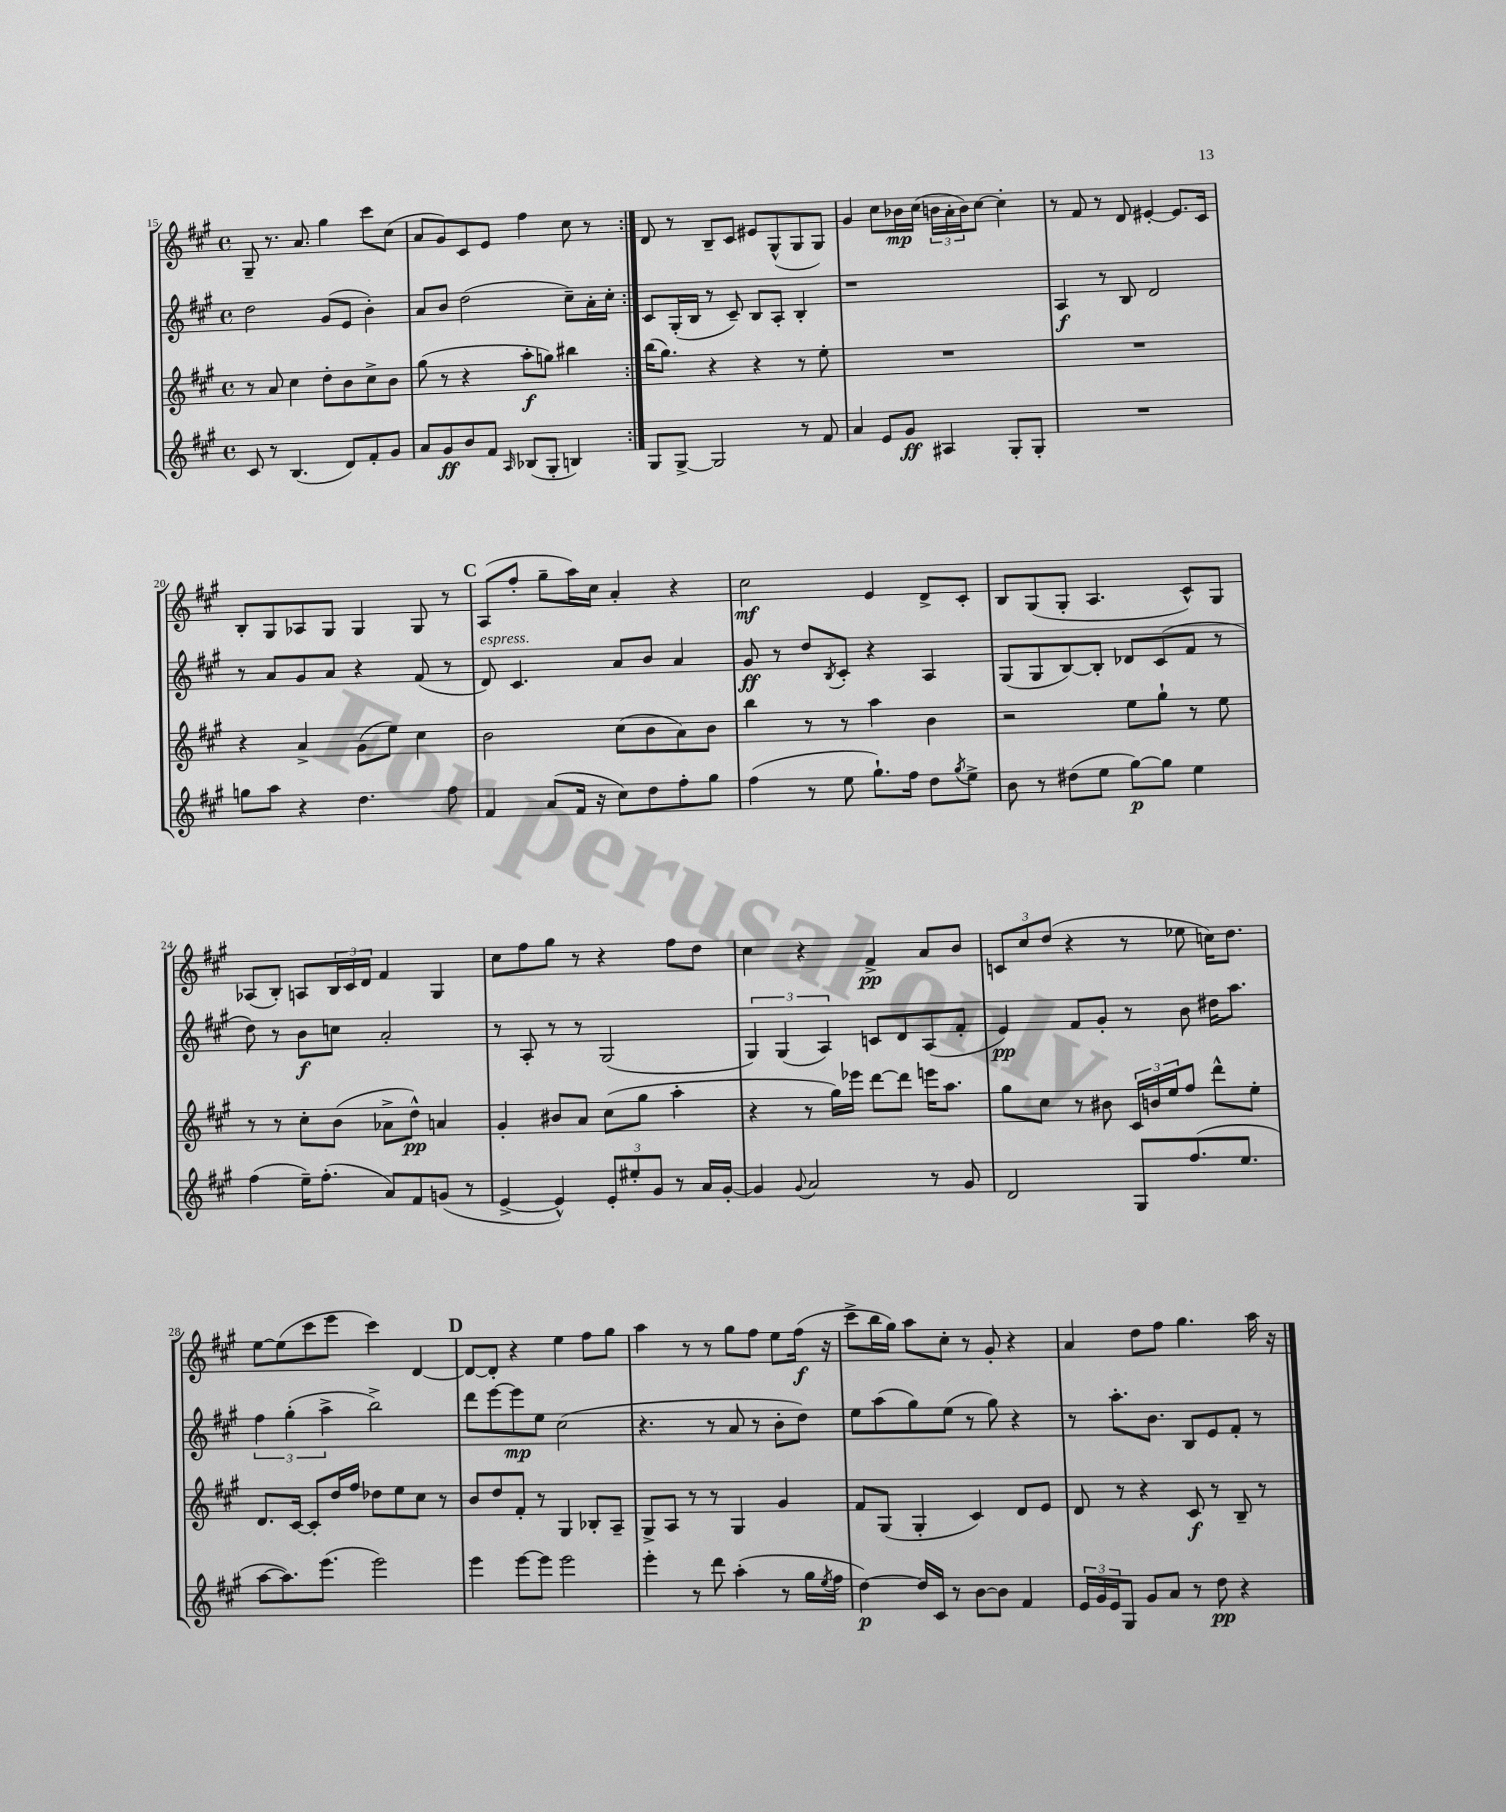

**kern	**dynam	**kern	**dynam	**kern	**dynam	**kern	**dynam
*part4	*part4	*part3	*part3	*part2	*part2	*part1	*part1
*staff4	*staff4	*staff3	*staff3	*staff2	*staff2	*staff1	*staff1
*clefG2	*	*clefG2	*	*clefG2	*	*clefG2	*
*k[f#c#g#]	*	*k[f#c#g#]	*	*k[f#c#g#]	*	*k[f#c#g#]	*
*M4/4	*	*M4/4	*	*M4/4	*	*M4/4	*
*met(c)	*	*met(c)	*	*met(c)	*	*met(c)	*
=15	=15	=15	=15	=15	=15	=15	=15
8c#/	.	8r	.	2dd\	.	8G#~/	.
8r	.	8a/	.	.	.	8.r	.
(4.B/	.	4cc#\	.	.	.	.	.
.	.	.	.	.	.	8.a/	.
.	.	8dd'\L	.	(8g#/L	.	4gg#\	.
8d/L)	.	8b\	.	8e/J	.	.	.
8f#'/	.	8cc#^\	.	4b'\)	.	8ccc#\L	.
8g#/J	.	8b\J	.	.	.	(8cc#\J	.
=16	=16	=16	=16	=16	=16	=16	=16
8a/L	.	(8gg#\	.	8a/L	.	8a/L	.
8g#/	ff	8r	.	8b/J	.	8g#/)	.
8b/	.	4r	.	(2dd\	.	8c#/	.
8f#/J	.	.	.	.	.	8e/J	.
16qqA/	.	.	.	.	.	.	.
(8B-X/L	.	8aa'\L	f	.	.	4ff#\	.
8G#'/J	.	8ggn\J)	.	.	.	.	.
4Bn/)	.	4bb#X\	.	8cc#~\L)	.	8cc#\	.
.	.	.	.	16a'\L	.	8r	.
.	.	.	.	16cc#'\JJ	.	.	.
=17:|!	=17:|!	=17:|!	=17:|!	=17:|!	=17:|!	=17:|!	=17:|!
8G#/L	.	(16bb\KL	.	8c#/L	.	8d/	.
.	.	8.gg#\J)	.	.	.	.	.
[8G#^/J	.	.	.	(16G#'/L	.	8r	.
.	.	.	.	16B/JJ	.	.	.
2G#/]	.	4r	.	8r	.	8B~/L	.
.	.	.	.	8c#~/)	.	8c#/J	.
.	.	4r	.	8B/L	.	8e#X/L	.
.	.	.	.	8A'/J	.	(8G#^^/	.
8r	.	8r	.	4B'/	.	8G#/	.
8f#/	.	8ee'\	.	.	.	8G#/J)	.
=18	=18	=18	=18	=18	=18	=18	=18
4a/	.	1r	.	1r	.	4g#/	.
8e/L	.	.	.	.	.	8cc#\L	.
8g#/J	ff	.	.	.	.	16b-X\L	mp
.	.	.	.	.	.	(16cc#\JJ	.
4A#X/	.	.	.	.	.	24bn\LL	.
.	.	.	.	.	.	24a'\	.
.	.	.	.	.	.	24b\J)	.
.	.	.	.	.	.	[8cc#\J	.
8G#'/L	.	.	.	.	.	4cc#'\]	.
8G#'/J	.	.	.	.	.	.	.
=19	=19	=19	=19	=19	=19	=19	=19
1r	.	1r	.	4A/	f	8r	.
.	.	.	.	.	.	8f#/	.
.	.	.	.	8r	.	8r	.
.	.	.	.	8B/	.	8d/	.
.	.	.	.	2d/	.	[4e#X'/	.
.	.	.	.	.	.	8.e#/L]	.
.	.	.	.	.	.	16c#/Jk	.
!!LO:LB:g=z
=20	=20	=20	=20	=20	=20	=20	=20
8ggn\L	.	4r	.	8r	.	8B'/L	.
8aa\J	.	.	.	8a/L	.	8G#/	.
4r	.	4a^/	.	8g#/	.	8A-X/	.
.	.	.	.	8a/J	.	8G#/J	.
4.dd\	.	(8g#\L	.	4r	.	4G#/	.
.	.	8ee\J)	.	.	.	.	.
.	.	4cc#\	.	(8f#/	.	8G#/	.
8ff#\	.	.	.	8r	.	8r	.
!!LO:REH:place=s1:t=C
=21	=21	=21	=21	=21	=21	=21	=21
!	!	!	!	!LO:TX:a:i:t=espress.	!	!	!
4f#/	.	2b\	.	8d/)	.	(8A/L	.
.	.	.	.	4.c#/	.	8ff#'/J	.
(8a/L	.	.	.	.	.	8gg#~\L	.
16f#/Jk	.	.	.	.	.	16aa\L)	.
16r	.	.	.	.	.	16cc#\JJ	.
8cc#\L)	.	(8cc#\L	.	8a/L	.	4a'/	.
8dd\	.	8b\	.	8b/J	.	.	.
8ff#'\	.	8a\)	.	4a/	.	4r	.
8gg#\J	.	8b\J	.	.	.	.	.
=22	=22	=22	=22	=22	=22	=22	=22
(4ff#\	.	4bb\	.	8g#/	ff	2cc#\	mf
.	.	.	.	8r	.	.	.
8r	.	8r	.	8dd/L	.	.	.
.	.	.	.	8qB/	.	.	.
8ee\	.	8r	.	8c#'/J	.	.	.
8.gg#`\L)	.	4aa\	.	4r	.	4e/	.
16ff#\Jk	.	.	.	.	.	.	.
8dd\L	.	4b\	.	4A/	.	8d^/L	.
8qgg#/	.	.	.	.	.	.	.
8ee^\J	.	.	.	.	.	8c#'/J	.
=23	=23	=23	=23	=23	=23	=23	=23
8b\	.	2r	.	(8G#/L	.	8B/L	.
8r	.	.	.	8G#/	.	(8G#/	.
(8dd#X\L	.	.	.	[8B/)	.	8G#'/J	.
8ee\J	.	.	.	8B'/J]	.	4.A/	.
[8gg#\L)	p	8ee\L	.	8d-X/L	.	.	.
8gg#\J]	.	8gg#`\J	.	(8c#/	.	.	.
4ee\	.	8r	.	8f#/J	.	8c#^^/L)	.
.	.	8ee\	.	8r	.	8G#/J	.
!!LO:LB:g=z
=24	=24	=24	=24	=24	=24	=24	=24
(4ff#\	.	8r	.	8dd\)	.	(8A-X/L	.
.	.	8r	.	8r	.	8B'/J)	.
16ee~\KL)	.	8cc#'\L	.	8b\L	f	8An/L	.
(8.ff#'\J	.	.	.	.	.	.	.
.	.	(8b\J	.	8ccn\J	.	24B/L	.
.	.	.	.	.	.	24c#/	.
.	.	.	.	.	.	24d/JJ	.
8a/L)	.	8a-X^\L	.	2a'/	.	4f#/	.
8f#/	.	8dd^^\J)	pp	.	.	.	.
(8gn/J	.	4an/	.	.	.	4G#/	.
8r	.	.	.	.	.	.	.
=25	=25	=25	=25	=25	=25	=25	=25
[4e^/	.	4g#'/	.	8r	.	8cc#\L	.
.	.	.	.	8A'/	.	8ff#\	.
4e^^/])	.	8b#X/L	.	8r	.	8gg#\J	.
.	.	8a/J	.	8r	.	8r	.
12e'/L	.	(8cc#\L	.	(2G#/	.	4r	.
12ee#X'/	.	.	.	.	.	.	.
.	.	8gg#\J	.	.	.	.	.
12g#/J	.	.	.	.	.	.	.
8r	.	4aa'\	.	.	.	8ff#\L	.
16a/LL	.	.	.	.	.	8dd\J	.
[16g#'/JJ	.	.	.	.	.	.	.
=26	=26	=26	=26	=26	=26	=26	=26
4g#/]	.	4r	.	6G#/)	.	4cc#\	.
.	.	.	.	(6G#/	.	.	.
8qqg#/	.	.	.	.	.	.	.
2a/	.	8r	.	.	.	4r	.
.	.	.	.	6A/)	.	.	.
.	.	16gg#\LL)	.	.	.	.	.
.	.	16eee-X\JJ	.	.	.	.	.
.	.	[8ddd\L	.	8cn/L	.	4f#^/	pp
.	.	8ddd\J]	.	8d/	.	.	.
8r	.	16eeen\KL	.	(8A/	.	8a/L	.
.	.	8.aa\J	.	.	.	.	.
8g#/	.	.	.	8f#'/J	.	8b/J	.
=27	=27	=27	=27	=27	=27	=27	=27
2d/	.	8gg#\L	.	4e/)	pp	12cn/L	.
.	.	.	.	.	.	12cc#/	.
.	.	8cc#\J	.	.	.	.	.
.	.	.	.	.	.	(12dd/J	.
.	.	8r	.	8f#/L	.	4r	.
.	.	8b#X\	.	8g#'/J	.	.	.
8G#/L	.	24c#/LL	.	8r	.	8r	.
.	.	24bn/	.	.	.	.	.
.	.	24ee/J	.	.	.	.	.
(8.ff#/	.	8ff#/J	.	8b\	.	8ee-X\	.
.	.	8ddd^^\L	.	16dd#X\KL	.	16ccn\KL)	.
8.ee/J	.	.	.	8.aa\J	.	8.dd\J	.
.	.	8ee'\J	.	.	.	.	.
!!LO:LB:g=z
=28	=28	=28	=28	=28	=28	=28	=28
[8aa\L	.	8.d/L	.	6ff#\	.	[8ee\L	.
8.aa\])	.	.	.	.	.	(8ee\]	.
.	.	.	.	(6gg#'\	.	.	.
.	.	[16c#/Jk	.	.	.	.	.
.	.	8c#'/L]	.	.	.	8ccc#\	.
(8.eee\J	.	.	.	.	.	.	.
.	.	.	.	6aa^\	.	.	.
.	.	16dd/L	.	.	.	8eee\J	.
.	.	16ff#/JJ	.	.	.	.	.
2eee\)	.	8dd-X\L	.	2bb^\)	.	4ccc#\)	.
.	.	8ee\	.	.	.	.	.
.	.	8cc#\J	.	.	.	[4d/	.
.	.	8r	.	.	.	.	.
!!LO:REH:place=s1:t=D
=29	=29	=29	=29	=29	=29	=29	=29
4eee\	.	8b/L	.	8ddd\L	.	8d/L_	.
.	.	8dd/	.	[8eee\	.	8d'/J]	.
[8eee\L	.	8f#'/J	.	8eee\]	mp	4r	.
8eee\J]	.	8r	.	8ee\J	.	.	.
2eee\	.	4G#/	.	(2cc#\	.	4ee\	.
.	.	8B-X'/L	.	.	.	8ff#\L	.
.	.	8A~/J	.	.	.	8gg#\J	.
=30	=30	=30	=30	=30	=30	=30	=30
4eee'\	.	8G#^/L	.	4.r	.	4aa\	.
.	.	8A/J	.	.	.	.	.
8r	.	8r	.	.	.	8r	.
8ddd\	.	8r	.	8r	.	8r	.
(4aa'\	.	4G#/	.	8a/	.	8gg#\L	.
.	.	.	.	8r	.	8ff#\J	.
8r	.	4g#/	.	8b'\L	.	8ee\L	.
16gg#\LL	.	.	.	8dd\J)	.	(16ff#\Jk	f
8qee/	.	.	.	.	.	.	.
16ff#\JJ	.	.	.	.	.	16r	.
=31	=31	=31	=31	=31	=31	=31	=31
[4dd\)	p	8f#/L	.	8ee\L	.	8ccc#^\L	.
.	.	(8G#/J	.	(8aa\	.	16bb\L	.
.	.	.	.	.	.	16gg#\JJ)	.
16dd/LL]	.	4G#'/	.	8gg#\)	.	8aa\L	.
16c#/JJ	.	.	.	.	.	.	.
8r	.	.	.	(8ee\J	.	8cc#'\J	.
[8b\L	.	4c#/)	.	8r	.	8r	.
8b\J]	.	.	.	8gg#\)	.	8g#'/	.
4f#/	.	8d/L	.	4r	.	4r	.
.	.	8e/J	.	.	.	.	.
=32	=32	=32	=32	=32	=32	=32	=32
24e/LL	.	8d/	.	8r	.	4a/	.
24g#/	.	.	.	.	.	.	.
24e/J	.	.	.	.	.	.	.
8G#/J	.	8r	.	8.aa'\L	.	.	.
8g#/L	.	4r	.	.	.	8dd\L	.
.	.	.	.	8.b\J	.	.	.
8a/J	.	.	.	.	.	8ff#\J	.
8r	.	8c#/	f	8B/L	.	4.gg#\	.
8dd\	pp	8r	.	8e/	.	.	.
4r	.	8B~/	.	8f#'/J	.	.	.
.	.	8r	.	8r	.	16aa\	.
.	.	.	.	.	.	16r	.
==	==	==	==	==	==	==	==
*-	*-	*-	*-	*-	*-	*-	*-
